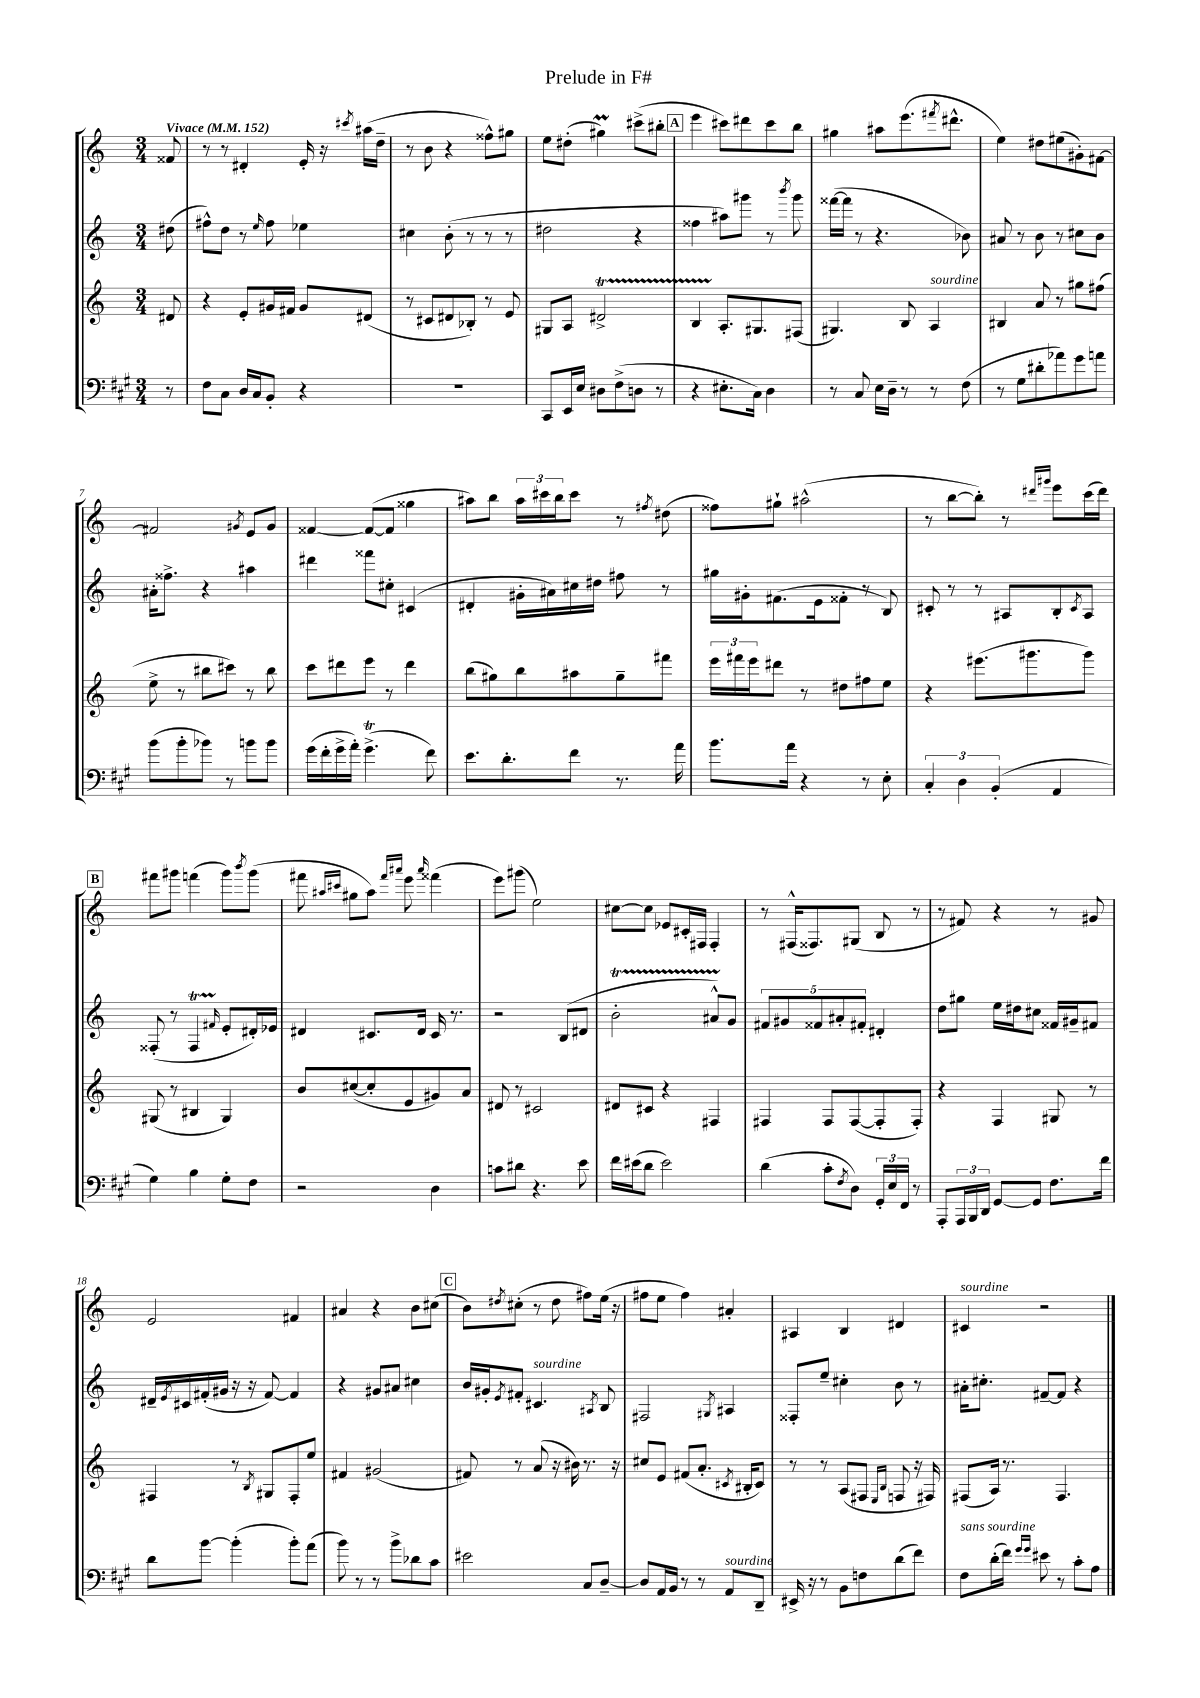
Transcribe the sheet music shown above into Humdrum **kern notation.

**kern	**kern	**kern	**kern
*staff4	*staff3	*staff2	*staff1
*clefF4	*clefG2	*clefG2	*clefG2
*k[f#c#g#]	*k[]	*k[]	*k[]
*M3/4	*M3/4	*M3/4	*M3/4
*MM152	*MM152	*MM152	*MM152
8r	8d#/	(8dd#\	8f##/
=	=	=	=
8F#\L	4r	8ff#^^\L)	8r
8C#\J	.	8dd\J	8r
16D/LL	8e'/L	8r	4d#'/
16C#/J	.	.	.
.	.	16qqee/	.
8BB'/J	16g#/L	8ff#\	.
.	16f#/JJ	.	.
4r	8g#/L	4ee-\	16e'/
.	.	.	16r
.	.	.	8qccc#/
.	(8d#/J	.	(16aa#\LL
.	.	.	16dd~\JJ
=	=	=	=
2.r	8r	4cc#\	8r
.	8c#/L	.	8b\
.	8d#/	(8b'\	4r
.	8B-'/J)	8r	.
.	8r	8r	8ff##^^\L)
.	8e/	8r	8gg#\J
=	=	=	=
8CC#/L	8G#/L	2dd#\	8ee\L
16EE/L	8A/J	.	(8dd#'\J
16E/JJ	.	.	.
8D#\L	2d#^/	.	4gg#\)
(8F#^\	.	.	.
8D\J	.	4r	(8ccc#^\L
8r	.	.	8bb#'\J
=	=	=	=
4r	4B/	4ff##\	4eee\
8.E#'\L	8.A'/L	8aa#\L)	8ccc#\L)
.	.	8ggg#\J	8ddd#\
16C#\Jk)	8.G#/	.	.
4D\	.	8r	8ccc#\
.	.	8qbbb/	.
.	(8F#/J	8ggg#\	8bb\J
=	=	=	=
8r	4.G#/)	([16fff##\LL	4gg#\
.	.	16fff##\]JJ	.
8C#/	.	8r	.
16E\LL	.	4.r	8aa#\L
16D~\JJ	.	.	.
8r	8B/	.	(8.eee\
8r	4A/	.	.
.	.	.	8qfff#/
.	.	.	8.ddd#^^\J
(8F#\	.	8b-\)	.
=	=	=	=
8r	4B#/	8a#/	4ee\)
8G#\L	.	8r	.
8d#'\	8a/	8b\	8dd#\L
8a-\)	8r	8r	(8ee#\
8g#\	8gg#\L	8cc#\L	8g#'\)
8a\J	(8ff#\J	8b\J	[8f#\J
=	=	=	=
(8b\L	8ee^\	16a#'\LK	2f#/]
.	.	8.ff##^\J	.
8b'\	8r	.	.
8b-\J)	8bb#\L	4r	.
8r	8ccc#\J)	.	.
.	.	.	8qg#/
8b\L	8r	4aa#\	8e/L
8b\J	8bb#\	.	8g#/J
=	=	=	=
(16g#\LL	8ccc\L	4ddd#\	[4f##/
16f#'\	.	.	.
16g#^\	8ddd#\	.	.
16a'\JJ)	.	.	.
(4.g#^\	8eee\J	8fff##\L	(8f##/_L
.	8r	8cc#'\J	8f##/]J
.	4ddd#\	(4c#/	4gg##\
8f#\)	.	.	.
=	=	=	=
8.e\L	(8bb\L	4d#'/	8aa#\L)
.	8gg#\)	.	8bb\J
8.d'\	.	.	.
.	8bb\	16g#'\LL	24aa#\LL
.	.	.	24ccc#\
.	.	16a#\)	.
.	.	.	24bb\J
8f#\J	8aa#\	16cc#\	8ccc#\J
.	.	16dd#\JJ	.
8.r	8gg#~\	8ff#\	8r
.	.	.	8qff#/
.	8fff#\J	8r	(8dd#\
16a\	.	.	.
=	=	=	=
8.b\L	24eee\LL	16gg#\LL	8ff##\L)
.	24fff#\	.	.
.	.	16g#'\J	.
.	24eee\J	.	.
.	8ddd#\J	(8.f#\	8gg#`\J
16a\Jk	.	.	.
4r	8r	.	(2aa#^^\
.	.	16e\k	.
.	8dd#\L	8f##'\J	.
8r	8ff#\	8r	.
8E'\	8ee\J	8B/)	.
=	=	=	=
6C#'/	4r	8c#'/	8r
.	.	8r	[8bb\L
6D\	.	.	.
.	(8.eee#\L	8r	8bb'\]J)
(6BB'/	.	.	.
.	.	8A#/L	8r
.	8.ggg#\	.	.
.	.	.	16qqddd#/LL
.	.	.	16qqggg#/JJ
4AA/	.	8B'/	8eee\L
.	.	8qc#/	.
.	8ggg#\J)	8A#/J	(16ccc\L
.	.	.	16ddd#\JJ)
=	=	=	=
4G#\)	(8G#/	(8F##'/	8fff#\L
.	8r	8r	8ggg#\J
4B\	4B#/	4F##/	(4fff\
.	.	16qqf#/	.
8G#'\L	4G#/)	8e'/L	8ggg#\L)
.	.	.	8qbbb/
8F#\J	.	16d#'/L)	(8ggg#\J
.	.	16e-/JJ	.
=	=	=	=
2r	8b/L	4d#/	8fff#\
.	.	.	16qqaa#/LL
.	.	.	16qqccc#/JJ
.	([8cc#/	.	8gg#\L
.	8cc#'/]	8.c#/L	8aa#\J)
.	.	.	16qqfff#/LL
.	.	.	16qqaaa#/JJ
.	8e/	.	8eee\
.	.	16d#/Jk	.
.	.	.	16qqaaa#/
4D\	8g#/)	16c#/	(4fff##\
.	.	8.r	.
.	8a/J	.	.
=	=	=	=
8c\L	8d#/	2r	8eee\L)
8d#\J	8r	.	(8ggg#\J
4.r	2c#/	.	2ee\)
.	.	(8B/L	.
8e\	.	8d#/J	.
=	=	=	=
16f#\LL	8d#/L	2b'\	[8cc#\L
(16e#\J	.	.	.
8d\J	8c#/J	.	8cc#\]J
2e#\)	4r	.	8e-/L
.	.	.	16c#'/L
.	.	.	16F#/JJ
.	4F#/	8a#^^/L)	4F#'/
.	.	8g/J	.
=	=	=	=
(4d\	4F#/	10f#/L	8r
.	.	10g#/	.
.	.	.	(16F#^^/LK
.	.	.	8.F##/)
.	.	10f##/	.
8c#'\L	8F#/L	.	.
.	.	10a#'/	.
8qF#/	.	.	.
8D\J)	([8F#/	.	(8G#/J
.	.	10f#'/J	.
24GG#'/LL	8F#'/]	4d#'/	8B/
24E/	.	.	.
24FF#/JJ	.	.	.
8r	8F#'/J)	.	8r
=	=	=	=
8AAA'/L	4r	8dd\L	8r
24AAA/L	.	8gg#\J	8f#/)
24BBB/	.	.	.
24DD/JJ	.	.	.
[8GG#/L	4F/	16ee\LL	4r
.	.	16dd#\J	.
8GG#/]J	.	8cc#\J	.
8.F#\L	8G#/	16f##/LL	8r
.	.	16g#~/J	.
.	8r	8f#/J	8g#/
16f#\Jk	.	.	.
=	=	=	=
8d\L	4F#/	16d#~/LL	2e/
.	.	8qe/	.
.	.	16c#/	.
[8b\J	.	(16f#'/	.
.	.	16g#/JJ	.
(4b'\]	8r	16r	.
.	.	16r	.
.	8qB/	.	.
.	8G#/L	[8f#/)	.
8b'\L)	8F#'/	4f#/]	4f#/
(8a\J	8ee/J	.	.
=	=	=	=
8b\)	4f#/	4r	4a#/
8r	.	.	.
8r	(2g#/	8g#/L	4r
8b^\L	.	8a#/J	.
8d-\	.	4cc#\	8b\L
8c#\J	.	.	(8cc#\J
=	=	=	=
2e#\	8f#/)	16b/LL	8b\L)
.	.	16g#'/J	.
.	.	8qe/	8qdd#/
.	8r	8f#'/J	(8cc#'\J
.	(8a/	4.c#/	8r
.	16r	.	8dd#\
.	16b#\)	.	.
8C#/L	8.r	.	8ff#\L)
.	.	8qA#/	.
[8D~/J	.	8B/	(16ee\Jk
.	16r	.	16r
=	=	=	=
8D/]L	8cc#/L	2F#/	8ff#\L
16AA/L	8e/J	.	8ee\J
16BB/JJ	.	.	.
8r	(8f#/L	.	4ff#\)
8r	8.a'/J	.	.
.	.	8qG#/	.
8AA/L	.	4A#/	4a#'/
.	8qc#/	.	.
.	16B#'/LK	.	.
8DD~/J	8c#/J)	.	.
=	=	=	=
16EE#^/	8r	8F##'/L	4A#/
16r	.	.	.
8r	8r	8ee~/J	.
8BB\L	(8A/L	4cc#'\	4B/
8F\	8F#/J	.	.
.	16qqE/LL	.	.
.	16qqB/JJ	.	.
(8d\	8F/	8b\	4d#/
8f#\J)	16r	8r	.
.	16F#/)	.	.
=	=	=	=
8F#\L	(8F#/L	16a#'\LK	4c#/
.	.	8.cc#'\J	.
(16d'\L	16A/Jk)	.	.
16f#\JJ)	8.r	.	.
16qqg#/LL	.	.	.
16qqg#/JJ	.	.	.
8e#\	.	[8f#~/L	2r
8r	4.F#/	8f#/]J	.
8c#'\L	.	4r	.
8A\J	.	.	.
==	==	==	==
*-	*-	*-	*-
